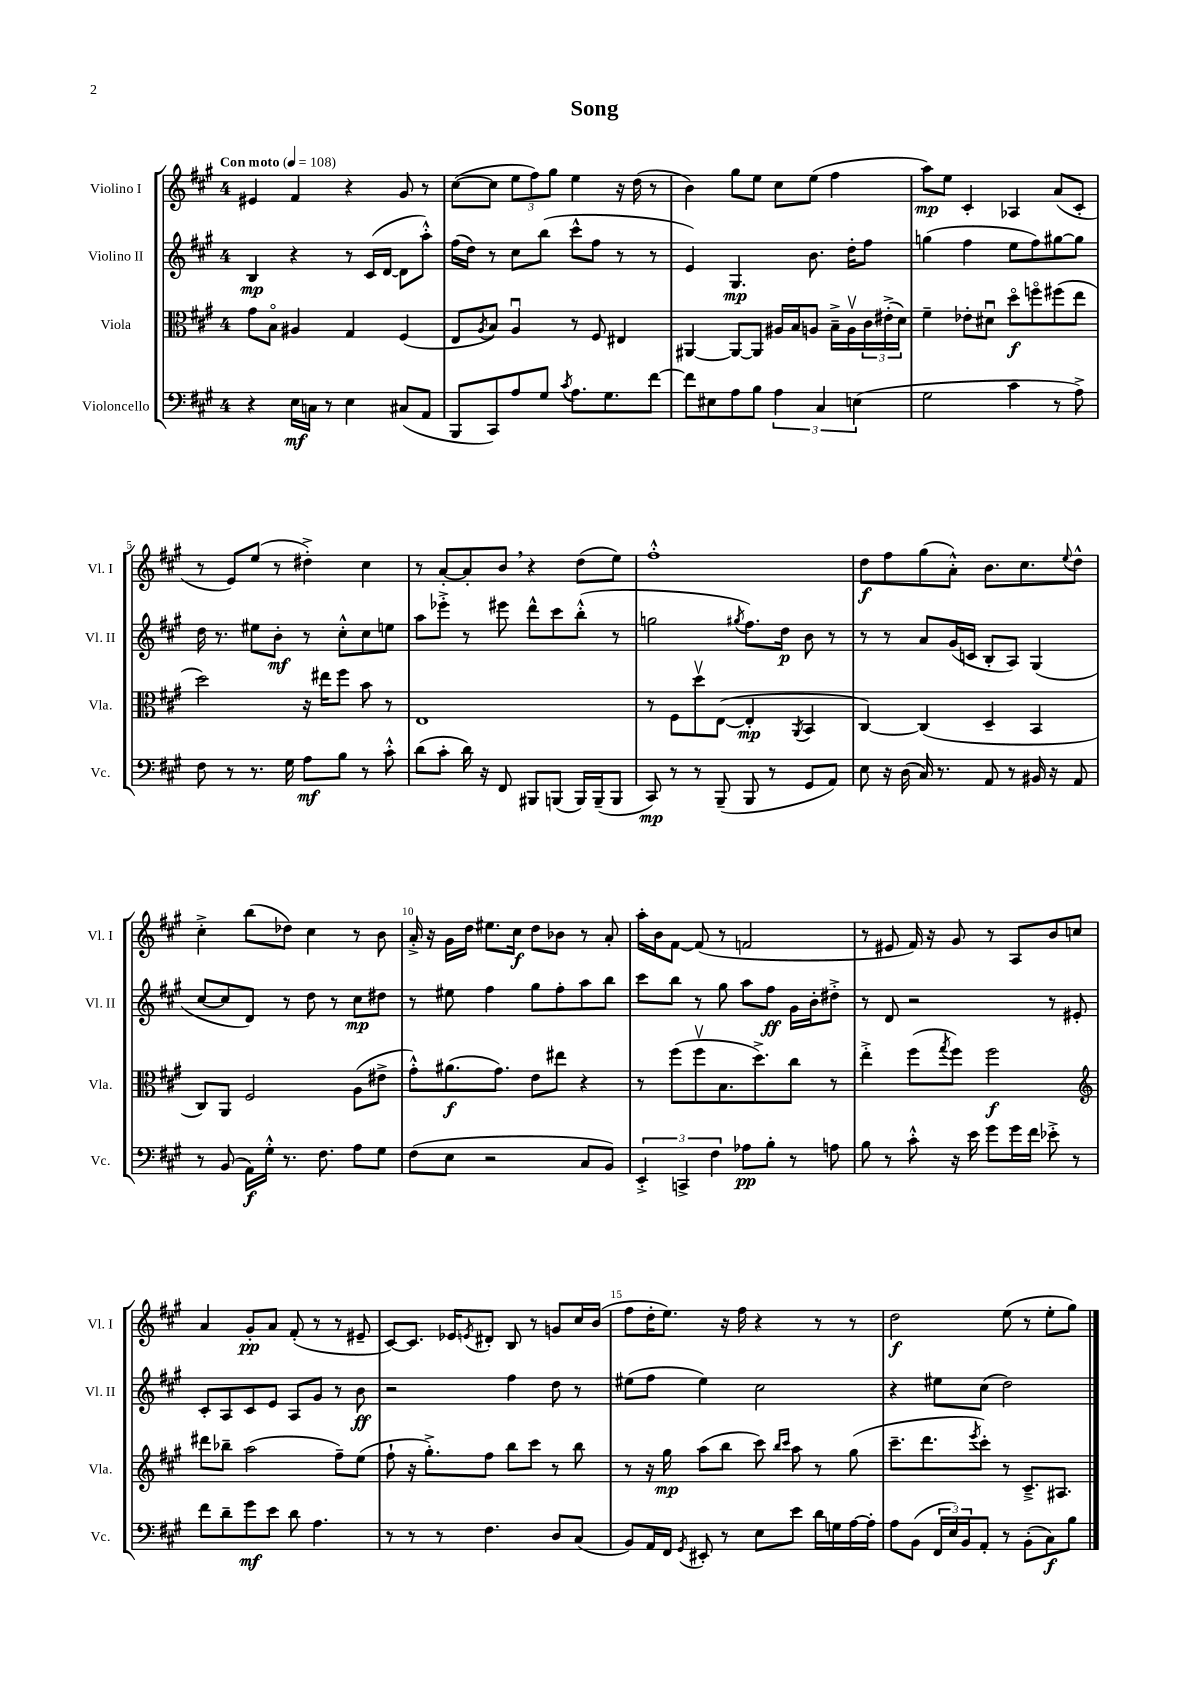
\header { title = "Song" }
<<
\new StaffGroup <<
\new Staff = "s0" \with { instrumentName = "Violino I" shortInstrumentName = "Vl. I" } {
    \clef treble \key a \major \once \override Staff.TimeSignature.style = #'single-digit \time 4/4 \tempo "Con moto" 4 = 108
    eis'4 fis'4 r4 gis'8 r8 |
    cis''8~( cis''8 \tuplet 3/2 { e''8 fis''8) gis''8 } e''4 r16 d''16( r8 |
    b'4) gis''8 e''8 cis''8 e''8( fis''4 |
    a''8\mp) e''8 cis'4-. aes4 a'8( cis'8-. |
    r8 e'8) e''8( r8 dis''4-.->) cis''4 |
    r8 a'8~-. a'8-. b'8 \breathe r4 d''8( e''8) |
    fis''1-.-^ |
    d''8\f fis''8 gis''8( a'8-.-^) b'8. cis''8. \appoggiatura { e''8 } d''8-^ |
    cis''4-.-> b''8( des''8) cis''4 r8 b'8 |
    a'16-.-> r16 gis'16 d''16 eis''8. cis''16\f d''8 bes'8 r8 a'8-. |
    a''16-. b'16 fis'8~ fis'8( r8 f'2 |
    r8 eis'8 fis'16) r16 gis'8 r8 a8 b'8 c''8 |
    a'4 gis'8-.\pp a'8 fis'8-.( r8 r8 eis'8-- |
    cis'8~) cis'8. ees'16 \acciaccatura { e'8 } dis'8-. b8 r8 g'8 cis''16 b'16( |
    fis''8 d''16-. e''8.) r16 fis''16 r4 r8 r8 |
    d''2\f e''8( r8 e''8-. gis''8) \bar "|." |
}
\new Staff = "s1" \with { instrumentName = "Violino II" shortInstrumentName = "Vl. II" } {
    \clef treble \key a \major \once \override Staff.TimeSignature.style = #'single-digit \time 4/4
    b4\mp r4 r8 cis'16( d'16~ d'8 a''8-.-^) |
    fis''16( d''16) r8 cis''8 b''8( cis'''8-^ fis''8 r8 r8 |
    e'4) gis4.\mp b'8. d''16-. fis''8 |
    g''4( fis''4 e''8 fis''8) gis''8~ gis''8 |
    d''16 r8. eis''8 b'8-.\mf r8 cis''8-.-^ cis''8 e''8 |
    a''8 ees'''8-.-> r8 eis'''8 d'''8-^ cis'''8 b''8-.-^( r8 |
    g''2 \acciaccatura { gis''8 } fis''8.) d''16\p b'8 r8 |
    r8 r8 a'8 gis'16( c'16 b8-. a8) gis4( |
    cis''8~ cis''8 d'8) r8 d''8 r8 cis''8\mp dis''8 |
    r8 eis''8 fis''4 gis''8 fis''8-. a''8 b''8 |
    cis'''8 b''8 r8 gis''8 a''8 fis''8\ff gis'16 b'16-. dis''8-.-> |
    r8 d'8 r2 r8 eis'8-. |
    cis'8-. a8 cis'8 e'8 a8 gis'8 r8 b'8\ff |
    r2 fis''4 d''8 r8 |
    eis''8( fis''8 eis''4) cis''2 |
    r4 eis''8 cis''8( d''2) \bar "|." |
}
\new Staff = "s2" \with { instrumentName = "Viola" shortInstrumentName = "Vla." } {
    \clef alto \key a \major \once \override Staff.TimeSignature.style = #'single-digit \time 4/4
    gis'8 b8\flageolet ais4 gis4 fis4( |
    e8 \acciaccatura { a8 } b8) a4\downbow r8 fis8 eis4 |
    ais,4~ ais,8~ ais,8 ais16 b16 a8 b16---> a16\upbow \tuplet 3/2 { cis'16 eis'16-.->( d'16) } |
    fis'4-- ees'8-. dis'8\downbow d''8\flageolet\f f''8\flageolet fis''8( e''8 |
    d''2) r16 eis''16 fis''8 b'8 r8 |
    e1 |
    r8 fis8 d''8\upbow e8~( e4-.\mp \acciaccatura { a,8 } b,4 |
    cis4~) cis4( d4-- b,4 |
    cis8) a,8 fis2 a8( eis'8-> |
    gis'8-.-^) ais'8.\f( gis'8.) e'8 eis''8 r4 |
    r8 fis''8( fis''8\upbow b8. d''8.->) cis''8 r8 |
    e''4-.-> fis''8( \acciaccatura { gis''8 } fis''8) fis''2\f |
    \clef treble dis'''8 bes''8-- a''2( fis''8--) e''8( |
    fis''8-! r16 gis''8.-.->) fis''8 b''8 cis'''8 r8 b''8 |
    r8 r16 gis''16\mp a''8( b''8 cis'''8) \grace { b''16 cis'''16 } a''8 r8 gis''8( |
    cis'''8.-- d'''8. \acciaccatura { e'''8 } cis'''8-.) r8 cis'8.---> ais8. \bar "|." |
}
\new Staff = "s3" \with { instrumentName = "Violoncello" shortInstrumentName = "Vc." } {
    \clef bass \key a \major \once \override Staff.TimeSignature.style = #'single-digit \time 4/4
    r4 e16\mf c16 r8 e4 cis8( a,8 |
    b,,8 cis,8) a8 gis8 \acciaccatura { cis'8 } a8. gis8. fis'8~ |
    fis'8 eis8 a8 b8 \tuplet 3/2 { a4 cis4 e4( } |
    gis2 cis'4 r8 a8->) |
    fis8 r8 r8. gis16 a8\mf b8 r8 cis'8-.-^ |
    d'8( cis'8-. d'16) r16 fis,8 bis,,8 b,,8( b,,16) b,,16--( b,,8 |
    cis,8\mp) r8 r8 b,,8--( b,,8 r8 gis,8 a,8) |
    e8 r16 d16( cis16) r8. a,8 r8 bis,16 r16 a,8 |
    r8 b,8( a,16\f) gis16-.-^ r8. fis8. a8 gis8 |
    fis8( e8 r2 cis8 b,8) |
    \tuplet 3/2 { e,4-.-> c,4-> fis4 } aes8\pp b8-. r8 a8 |
    b8 r8 cis'8-.-^ r16 e'16 gis'8 gis'16 fis'16 ees'8-.-> r8 |
    fis'8 d'8-- gis'8\mf e'8 d'8 a4. |
    r8 r8 r8 fis4. d8 cis8( |
    b,8) a,16 fis,16 \acciaccatura { gis,8 } eis,8-. r8 e8 e'8 d'16 g16 a16~ a16-. |
    a8 b,8( \tuplet 3/2 { fis,16 e16) b,16 } a,8-. r8 b,8-.( cis8\f) b8 \bar "|." |
}
>>
>>
\layout { \context { \Score \override BarNumber.break-visibility = ##(#f #t #t) barNumberVisibility = #(every-nth-bar-number-visible 5) } }
